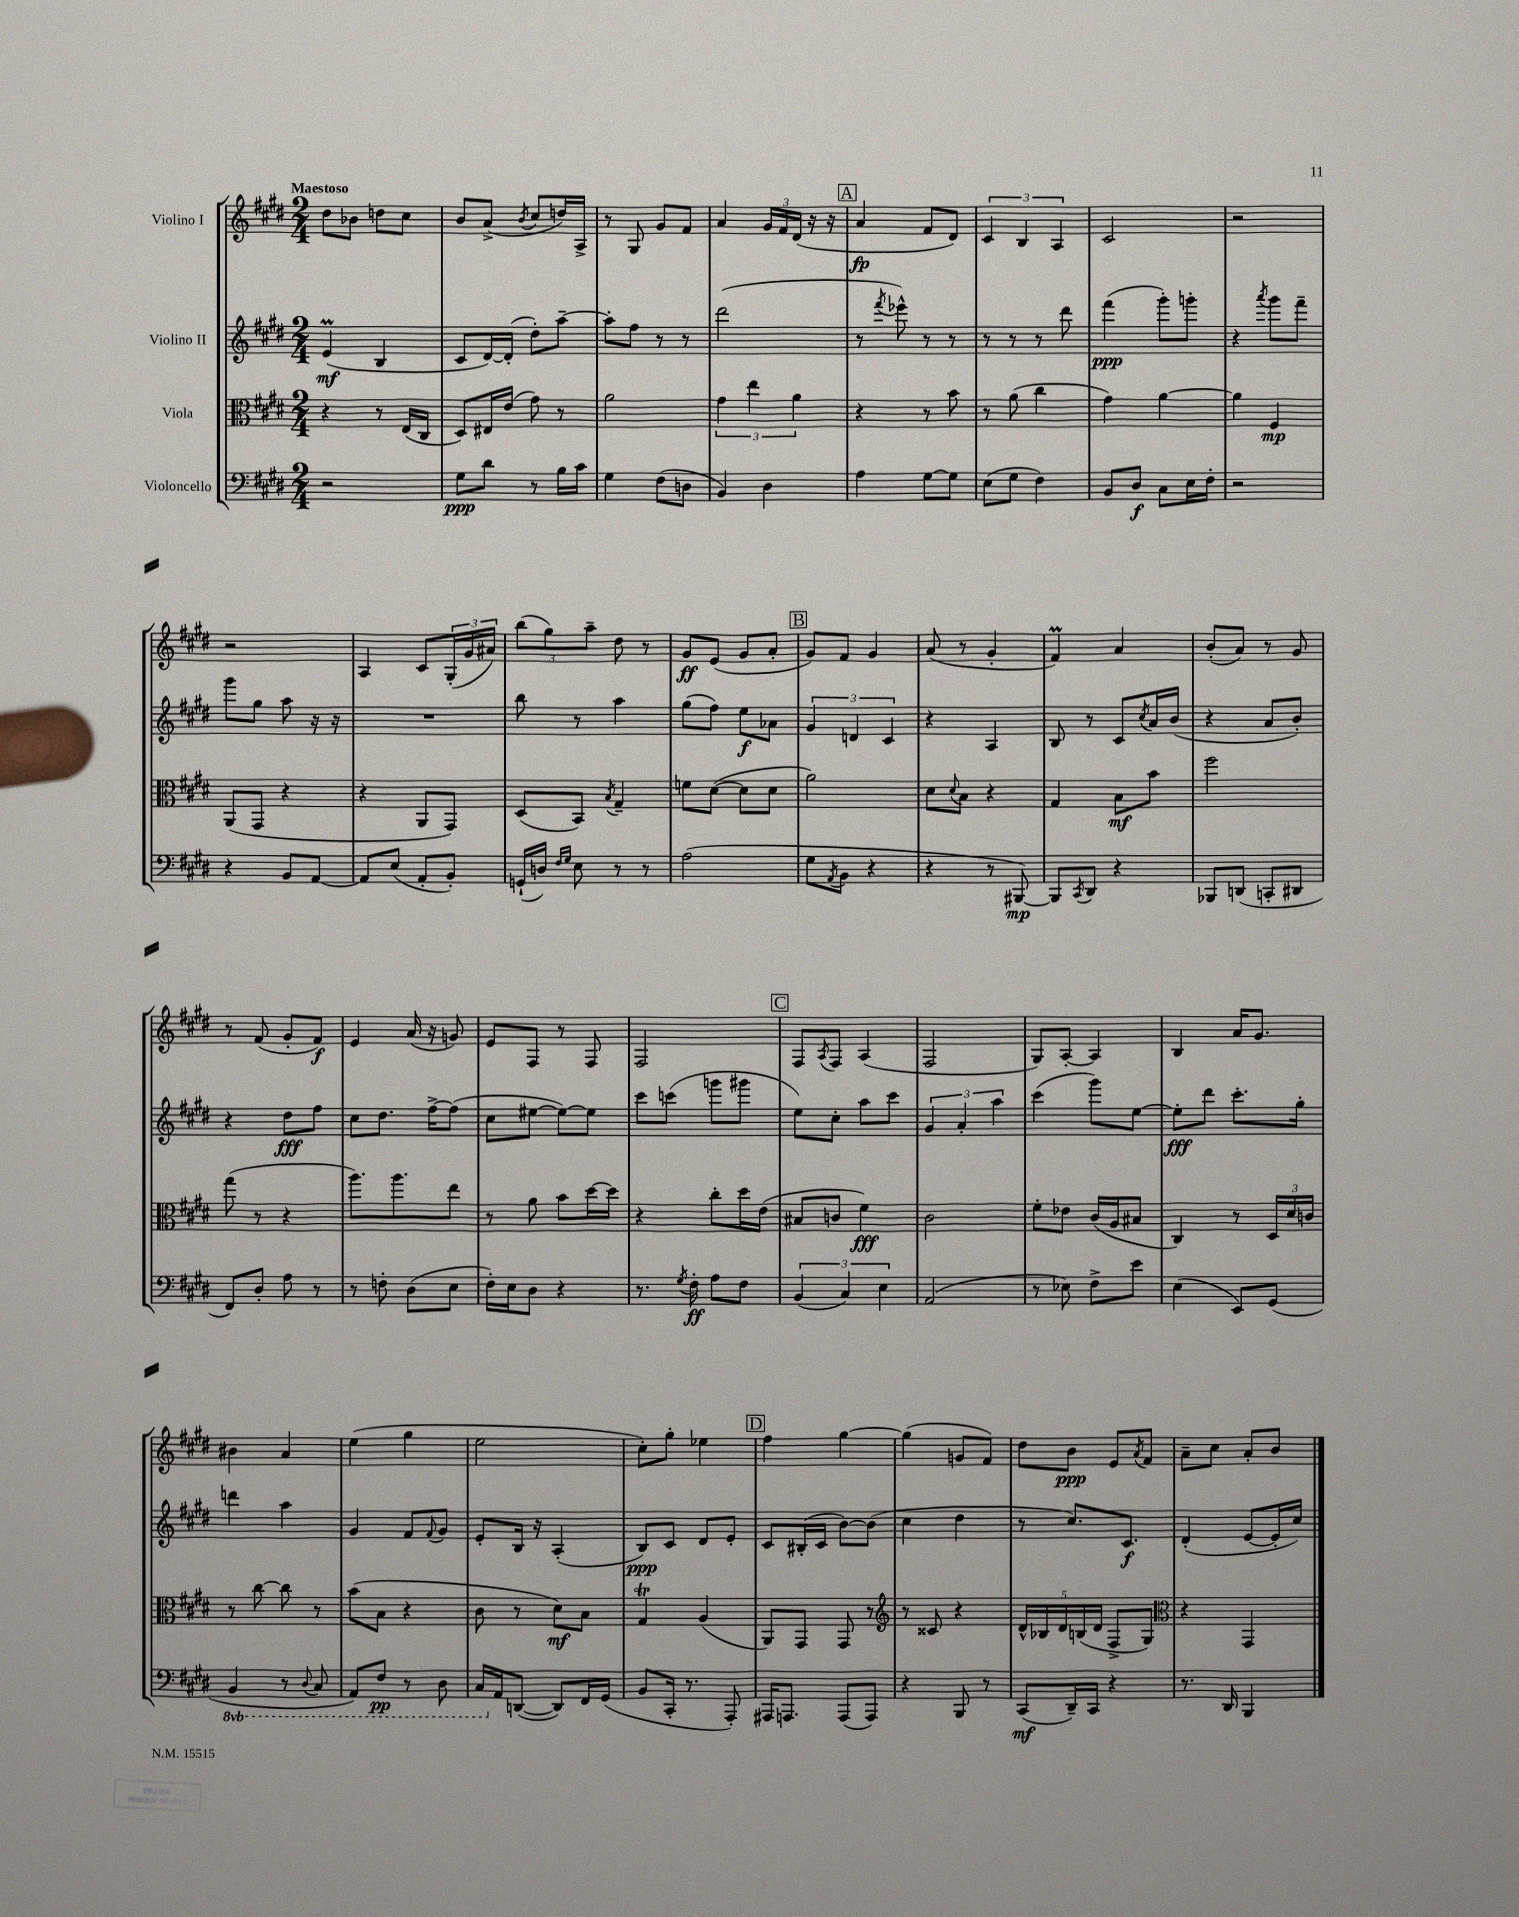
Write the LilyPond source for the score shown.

<<
\new StaffGroup <<
\new Staff = "s0" \with { instrumentName = "Violino I" } {
    \clef treble \key e \major \numericTimeSignature \time 2/4 \tempo "Maestoso"
    dis''8 bes'8 d''8 cis''8 |
    b'8 a'8->( \acciaccatura { b'8 } cis''8 d''16) a16-> |
    r8 gis8 gis'8 fis'8 |
    a'4 \tuplet 3/2 { gis'16 fis'16 dis'16( } r16 r16 |
    \mark \markup { \box "A" } a'4\fp fis'8 dis'8) |
    \tuplet 3/2 { cis'4 b4 a4 } |
    cis'2 |
    r2 |
    r2 |
    a4 cis'8 \tuplet 3/2 { gis16-.( gis'16 ais'16) } |
    \tuplet 3/2 { b''8( gis''8) a''8-- } dis''8 r8 |
    gis'8\ff e'8( gis'8 a'8-. |
    \mark \markup { \box "B" } gis'8) fis'8 gis'4 |
    a'8( r8 gis'4-. |
    fis'4\prall) a'4 |
    b'8-.( a'8) r8 gis'8 |
    r8 fis'8( gis'8-. fis'8\f) |
    e'4 a'16( r16 g'8) |
    e'8 fis8 r8 fis8 |
    fis2 |
    \mark \markup { \box "C" } fis8 \acciaccatura { a8 } fis8 a4( |
    fis2 |
    gis8) a8~-. a4 |
    b4 a'16 gis'8. |
    bis'4 a'4 |
    e''4( gis''4 |
    e''2 |
    cis''8-.) gis''8-. ees''4 |
    \mark \markup { \box "D" } fis''4 gis''4~ |
    gis''4( g'8 fis'8) |
    dis''8 b'8\ppp e'8 \acciaccatura { a'8 } fis'8 |
    a'8-- cis''8 a'8-. b'8 \bar "|." |
}
\new Staff = "s1" \with { instrumentName = "Violino II" } {
    \clef treble \key e \major \numericTimeSignature \time 2/4
    e'4\prall\mf( b4 |
    cis'8 dis'16~) dis'16-.( dis''8-.) a''8~-- |
    a''8-. fis''8 r8 r8 |
    dis'''2( |
    \mark \markup { \box "A" } r8 \acciaccatura { fis'''8 } ees'''8-^) r8 r8 |
    r8 r8 r8 dis'''8 |
    fis'''4\ppp( gis'''8-.) g'''8-. |
    r4 \acciaccatura { a'''8 } gis'''8 fis'''8-- |
    gis'''8 gis''8 a''8 r16 r16 |
    R2 |
    b''8 r8 a''4 |
    gis''8( fis''8) e''8\f aes'8 |
    \mark \markup { \box "B" } \tuplet 3/2 { gis'4 d'4 cis'4 } |
    r4 a4 |
    b8 r8 cis'8 \acciaccatura { cis''8 } a'16 b'16( |
    r4 a'8 b'8-.) |
    r4 dis''8\fff fis''8 |
    cis''8 dis''8. fis''16~-> fis''8( |
    cis''8 eis''8~ eis''8~) eis''8 |
    cis'''8 c'''8( g'''8 gis'''8 |
    \mark \markup { \box "C" } e''8) cis''8-. a''8 cis'''8 |
    \tuplet 3/2 { gis'4 a'4-. a''4 } |
    cis'''4( gis'''8) e''8~ |
    e''8-.\fff dis'''8 cis'''8.-. gis''16-. |
    d'''4 a''4 |
    gis'4 fis'8 \appoggiatura { fis'8 } gis'8 |
    e'8-. b16 r16 a4-.( |
    b8\ppp) cis'8 dis'8 e'8-. |
    \mark \markup { \box "D" } cis'8 bis16-.( cis'16 b'8~) b'8( |
    cis''4 dis''4 |
    r8 cis''8.) cis'8.\f |
    dis'4-.( e'8~ e'16-. cis''16) \bar "|." |
}
\new Staff = "s2" \with { instrumentName = "Viola" } {
    \clef alto \key e \major \numericTimeSignature \time 2/4
    r4 r8 e16( cis16 |
    dis8) eis16 e'16( gis'8) r8 |
    a'2 |
    \tuplet 3/2 { gis'4 e''4 a'4 } |
    \mark \markup { \box "A" } r4 r8 b'8 |
    r8 a'8( cis''4 |
    gis'4) a'4~ |
    a'4 fis4\mp |
    a,8( gis,8 r4 |
    r4 a,8 gis,8) |
    dis8( b,8) \acciaccatura { b8 } gis4-- |
    f'8 dis'8~( dis'8 dis'8 |
    \mark \markup { \box "B" } a'2) |
    dis'8 \appoggiatura { dis'8 } b8 r4 |
    gis4 b8\mf b'8 |
    fis''2 |
    gis''8( r8 r4 |
    a''8.) a''8. e''8 |
    r8 a'8 b'8 dis''16~ dis''16 |
    r4 cis''8-. dis''16 e'16( |
    \mark \markup { \box "C" } bis8 c'8 fis'4\fff) |
    cis'2 |
    fis'8-. ees'8 cis'16( a16 bis8 |
    cis4) r8 \tuplet 3/2 { dis16 dis'16 c'16 } |
    r8 cis''8~ cis''8 r8 |
    b'8( b8 r4 |
    cis'8 r8 dis'8\mf) b8 |
    gis4\trill a4( |
    \mark \markup { \box "D" } a,8) gis,8 gis,8 r8 |
    \clef treble r8 cisis'8 r4 |
    \tuplet 5/4 { dis'16-^ bes16 dis'16 b16( dis'16 } fis8-> gis8) |
    \clef alto r4 gis,4 \bar "|." |
}
\new Staff = "s3" \with { instrumentName = "Violoncello" } {
    \clef bass \key e \major \numericTimeSignature \time 2/4 \set Staff.ottavationMarkups = #ottavation-simple-ordinals
    r2 |
    gis8\ppp dis'8 r8 b16 cis'16 |
    gis4 fis8( d8 |
    b,4) dis4 |
    \mark \markup { \box "A" } a4 gis8~ gis8 |
    e8( gis8 fis4) |
    b,8 dis8\f cis8 e16 fis16-. |
    r2 |
    r4 b,8 a,8~ |
    a,8 e8( a,8-. b,8-.) |
    g,16-!( d16) \grace { fis16 gis16 } e8 r8 r8 |
    a2( |
    \mark \markup { \box "B" } gis8 \acciaccatura { a,8 } b,8 r4 |
    r4 r8 bis,,8~\mp) |
    bis,,8 \acciaccatura { cis,8 } dis,8 r4 |
    bes,,8 d,8( c,8-. dis,8 |
    fis,8) dis8-. a8 r8 |
    r8 f8-. dis8( e8 |
    fis16-.) e16 dis8 r4 |
    r8. \acciaccatura { gis8 } fis16-.\ff a8 fis8 |
    \mark \markup { \box "C" } \tuplet 3/2 { b,4( cis4) e4 } |
    a,2( |
    r8 ees8) fis8-> e'8 |
    e4( e,8) gis,8( |
    \ottava #-1 b,,4 r8 \appoggiatura { dis,8 } cis,8 |
    a,,8) fis,8\pp r8 dis,8 |
    cis,16 \ottava #0 a,16 d,8~( d,8) fis,16 gis,16( |
    b,8 cis,16-. r8. a,,8-.) |
    \mark \markup { \box "D" } ais,,16 a,,8. a,,8( a,,8) |
    r4 b,,8 r8 |
    cis,8\mf( dis,16--) cis,16 r4 |
    r8. dis,16 b,,4 \bar "|." |
}
>>
>>
\layout { \context { \Score \remove "Bar_number_engraver" } }
